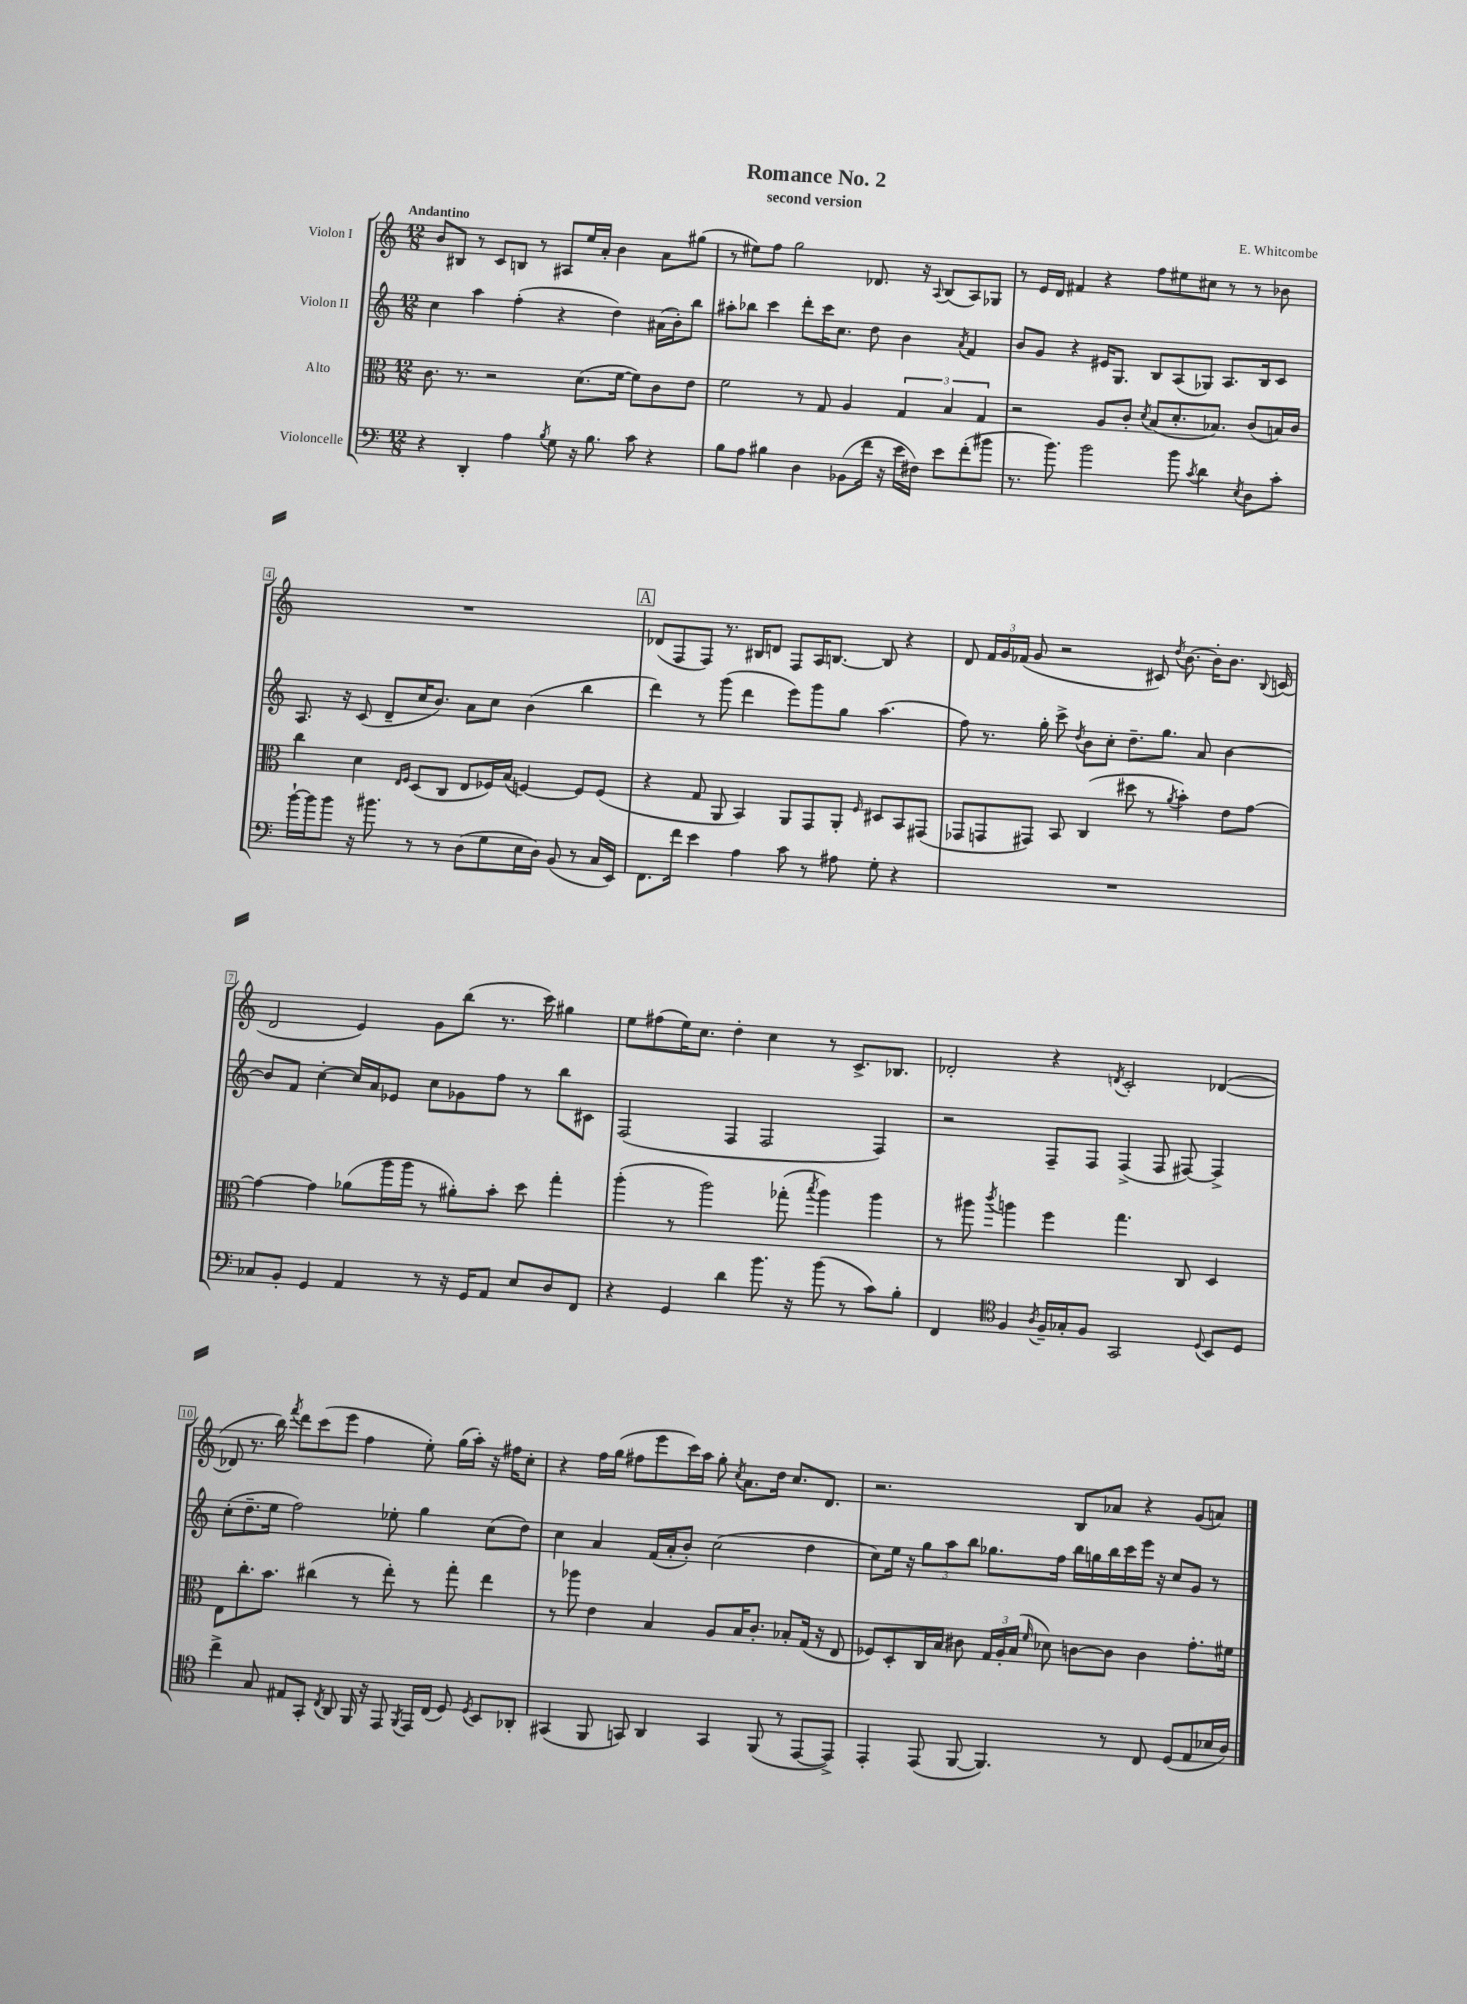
\header { title = "Romance No. 2" composer = "E. Whitcombe" subtitle = "second version" }
<<
\new StaffGroup <<
\new Staff = "s0" \with { instrumentName = "Violon I" } {
    \clef treble \key c \major \numericTimeSignature \time 12/8 \tempo "Andantino"
    \autoBeamOff b'8[ bis8] r8 c'8[ b8] r8 ais8[ e''16 a'16]-. b'4 a'8[ gis''8]( |
    r8 eis''8[) f''8] g''2 des'8. r16 \appoggiatura { a8 } b8[( a8) ges8] |
    r8 e'16[ d'16] fis'4 r4 f''8[ eis''8 cis''8] r8 r8 bes'8 |
    R1. |
    \mark \markup { \box "A" } des'8[( f8 f8]) r8. bis16[ d'8] f8[ a16 b8.]~ b8 r4 |
    d'8 \tuplet 3/2 { f'16[ g'16 fes'16]( } g'8 r2 cis'8) \acciaccatura { d''8 } b'8.~ b'16[-. b'8.] \appoggiatura { b8 } c'16( |
    d'2 e'4) g'8[ b''8]( r8. c'''16) gis''4 |
    e''8[ fis''8( e''16) c''8.] d''4-. c''4 r8 c'8.[-> bes8.] |
    des'2-. r4 \acciaccatura { d'8 } c'2-. des'4~( |
    des'8 r8. b''16) \acciaccatura { f'''8 } d'''8[ c'''8( e'''8] f''4 e''8-.) g''16[( a''16]-.) r16 fis''16[ c''8]-. |
    r4 f''16[ g''16]( fis''8[ e'''8 c'''16) a''16] g''8-. \acciaccatura { c''8 } a'8.[ d''16] c''8.[ d'8.] |
    r2. b8[ aes'8] r4 g'8[( a'8]) \bar "|." |
}
\new Staff = "s1" \with { instrumentName = "Violon II" } {
    \clef treble \key c \major \numericTimeSignature \time 12/8
    \autoBeamOff c''4 a''4 f''4-.( r4 d''4) ais'16[( b'16-.) b''8] |
    ais''8[-. bes''8] c'''4 d'''8[-. c'''16 c''8.] d''8 b'4 \acciaccatura { a'8 } f'4 |
    b'8[ g'8] r4 eis'16[ g8.] b8[ a8( ges8]) a8.[ b16 c'8] |
    a8. r16 c'8( d'8[-- c''16 b'8.]) a'8[ c''8] b'4( b''4 |
    \mark \markup { \box "A" } d'''4) r8 g'''8( d'''4 e'''8[) g'''8 g''8] a''4.( |
    f''8) r8. g''16-. c'''8-> \acciaccatura { d''8 } b'8[ c''8]-. d''8.[-- g''8.] a'8 b'4~ |
    b'8[ f'8] c''4~-. c''16[ a'16 ees'8] c''8[ ges'8 f''8] r8 b''8[ cis'8] |
    f2( f4 f2 f4) |
    r2 f8[-- f8] f4->( f8 fis8~) fis4-> |
    c''8[-.( d''8.-- e''16] f''2) ees''8-. g''4 c''8[( d''8]) |
    c''4 a'4 f'16[( a'16-. b'8]-.) c''2( d''4 |
    c''8[) e''16] r16 \tuplet 3/2 { g''8[ a''8 b''8] } ges''8.[ f''16] b''16[ g''16 b''16 c'''16 e'''16] r16 c''8[ g'8] r8 \bar "|." |
}
\new Staff = "s2" \with { instrumentName = "Alto" } {
    \clef alto \key c \major \numericTimeSignature \time 12/8
    \autoBeamOff c'8. r8. r2 d'8.[( f'16]~ f'8[) c'8 e'8] |
    f'2 r8 g8 a4 \tuplet 3/2 { g4 b4 g4 } |
    r2 a8[ c'8]-. \acciaccatura { d'8 } b8[( d'8.-. bes8.]) c'8[( b16) c'16] |
    c''4 d'4 \grace { e16[ f16] } d8[( c8] e8[ fes16) b16]( f4~) f8[ f8]( |
    \mark \markup { \box "A" } r4 g8 a,8 b,4) a,8[ g,8 a,8]-. \grace { f16 } dis8[ b,8 gis,8]( |
    ges,8[ g,8 gis,8]) b,8 c4( dis''8 r8 \acciaccatura { a'8 } b'4-.) e'8[ g'8]~ |
    g'4~ g'4 aes'8[( a''16 a''16] r8 ais'8[-.) b'8]-. d''8 g''4-. |
    a''4-.( r8 a''2) ges''8-.( \acciaccatura { b''8 } a''4) a''4 |
    r8 ais''8 \acciaccatura { c'''8 } a''4 f''4 g''4. c8 d4 |
    e8[ c''8.-. b'8.] cis''4( r8 e''8-.) r8 g''8-. e''4 |
    r8 aes''8 e'4 b4 a8[ b16 c'8.]-. bes8[-. g16]( r16 e8 |
    fes8[) d8-. c16 b16] cis'8 \tuplet 3/2 { g16[ a16-. b16]( } \grace { f'16 } des'8) c'8[~ c'8] c'4 g'8.[-. fis'16] \bar "|." |
}
\new Staff = "s3" \with { instrumentName = "Violoncelle" } {
    \clef bass \key c \major \numericTimeSignature \time 12/8
    \autoBeamOff r4 d,4-. a4 \acciaccatura { b8 } g8 r16 b8. c'8 r4 |
    b8[ a8] bis4 d4 bes,8[( f'16] r16 e'16[ fis16]) e'8[ f'8-.( bis'8] |
    r8. b'8.) b'2 b'8 \acciaccatura { c'8 } d'4 \acciaccatura { e8 } d8[ c'8]-. |
    b'16[~-! b'16 b'8] r16 bis'8. r8 r8 d8[( g8 e16 d16]) b,8( r8 c16[ e,16]) |
    \mark \markup { \box "A" } f,8.[ f'16] e'4 a4 c'8 r8 ais8 g8-. r4 |
    R1. |
    ces8[ b,8]-. g,4 a,4 r8 r16 g,16[ a,8] e8[ d8 f,8] |
    r4 g,4 d'4 b'8. r16 b'8( r8 c'8[) b8]-. |
    f,4 \clef tenor f4 \acciaccatura { a8 } f16[-- ges16-. f8] g,2 \appoggiatura { d8 } b,8[ d8] |
    c''4-> g8 eis8[ g,8]-. \acciaccatura { c8 } a,8 f,16 r16 e,8 \acciaccatura { f,8 } e,16[ c16]( d8) \acciaccatura { d8 } b,8[ aes,8]-. |
    gis,4( f,8 g,8) a,4 g,4 f,8( r8 e,8[~ e,8]->) |
    e,4-. e,8( f,8~ f,4.) r8 c8 d8[( e8 bes16 a16]) \bar "|." |
}
>>
>>
\layout { \context { \Score \override BarNumber.stencil = #(make-stencil-boxer 0.1 0.3 ly:text-interface::print) } }
